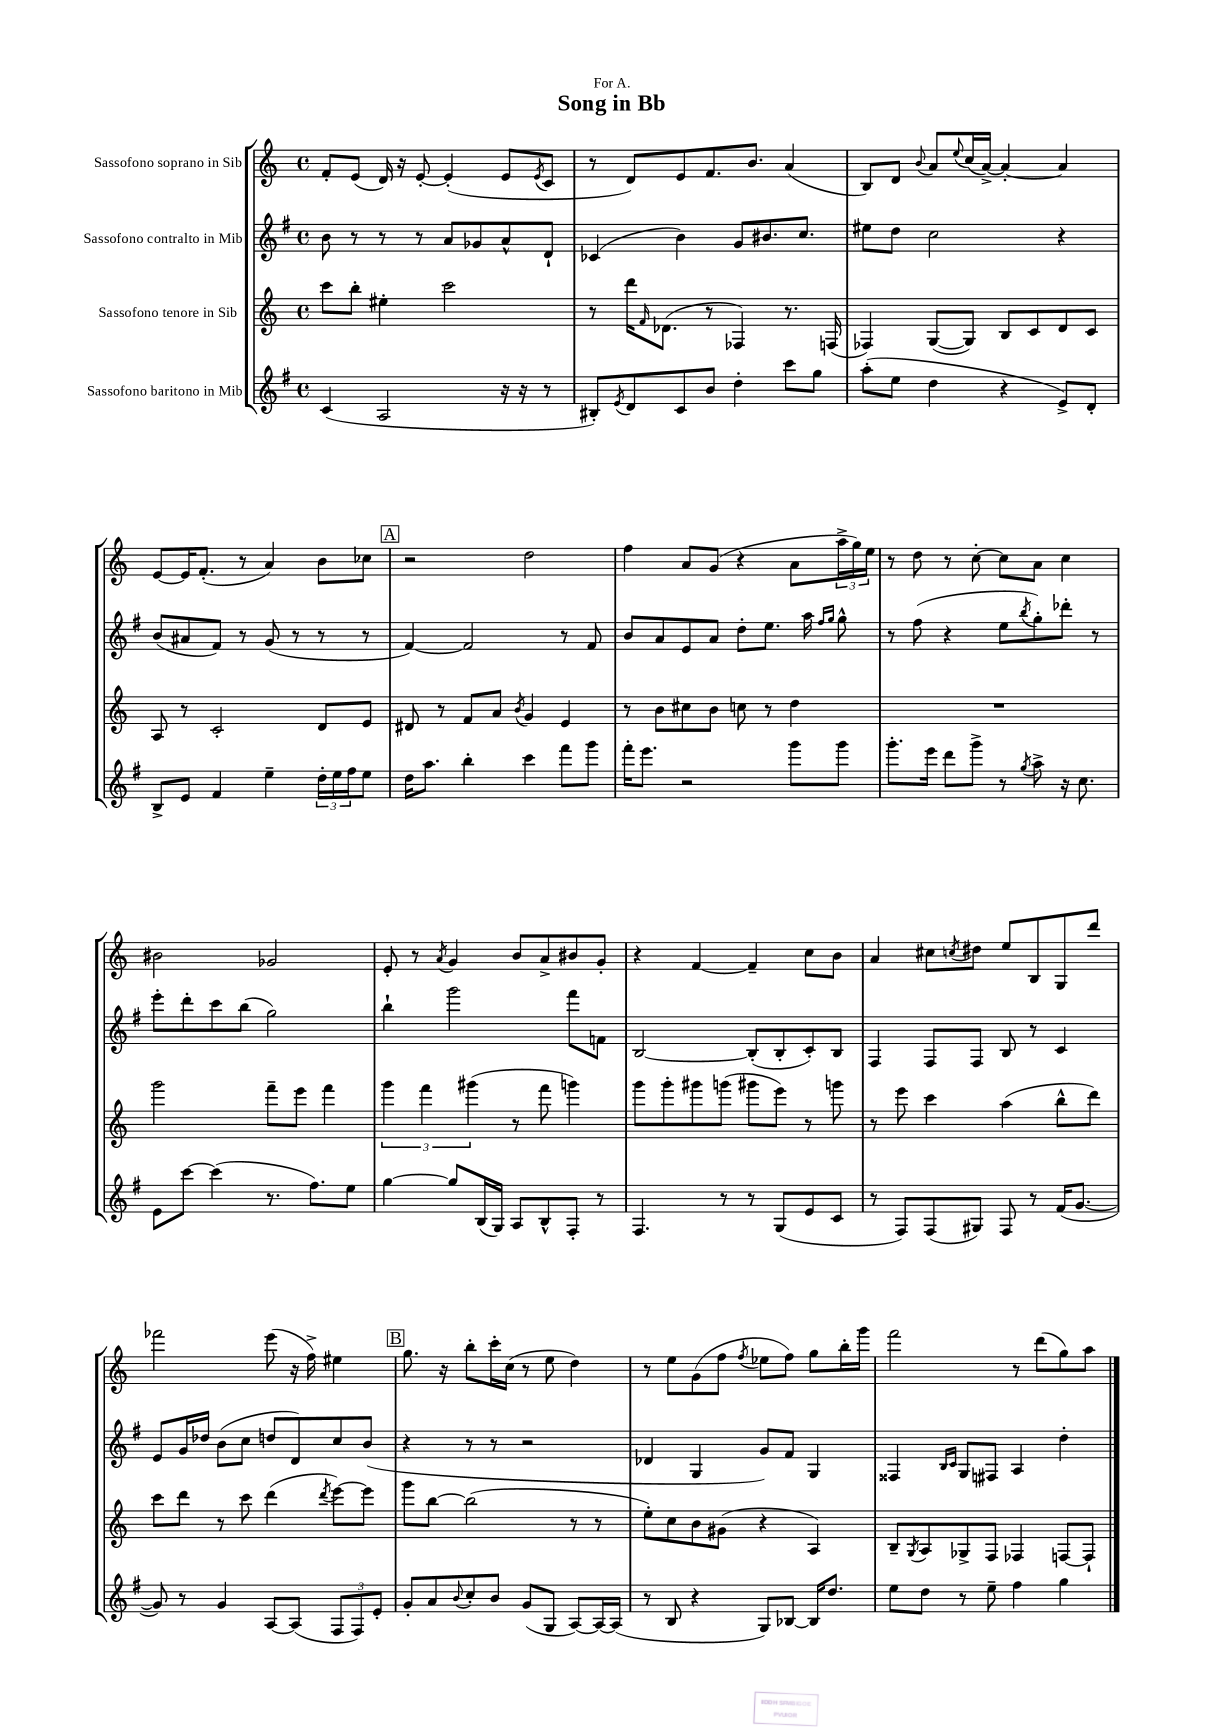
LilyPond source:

\header { title = "Song in Bb" dedication = "For A." }
<<
\new StaffGroup <<
\new Staff = "s0" \with { instrumentName = "Sassofono soprano in Sib" } {
    \clef treble \key c \major \defaultTimeSignature \time 4/4
    f'8-. e'8( d'16) r16 e'8~-. e'4-.( e'8 \acciaccatura { e'8 } c'8 |
    r8 d'8) e'8 f'8. b'8. a'4( |
    b8) d'8 \appoggiatura { b'8 } a'8 \appoggiatura { e''8 } c''16( a'16~->) a'4~-. a'4 |
    e'8~ e'16 f'8.-.( r8 a'4) b'8 ces''8 |
    \mark \markup { \box "A" } r2 d''2 |
    f''4 a'8 g'8( r4 a'8 \tuplet 3/2 { a''16-> g''16) e''16 } |
    r8 d''8 r8 c''8~-. c''8 a'8 c''4 |
    bis'2 ges'2 |
    e'8-. r8 \acciaccatura { a'8 } g'4 b'8 a'8-> bis'8 g'8-. |
    r4 f'4~ f'4-- c''8 b'8 |
    a'4 cis''8 \acciaccatura { c''8 } dis''8 e''8 b8 g8 d'''8 |
    fes'''2 e'''8( r16 f''16->) eis''4 |
    \mark \markup { \box "B" } g''8. r16 b''8-. c'''16-. c''16( r8 e''8 d''4) |
    r8 e''8 g'8( f''8 \acciaccatura { f''8 } ees''8 f''8) g''8 b''16-. g'''16 |
    f'''2 r8 d'''8( g''8) a''8 \bar "|." |
}
\new Staff = "s1" \with { instrumentName = "Sassofono contralto in Mib" } {
    \clef treble \key g \major \defaultTimeSignature \time 4/4
    b'8 r8 r8 r8 a'8 ges'8 a'8-^ d'8-! |
    ces'4( b'4) g'8 bis'8. c''8. |
    eis''8 d''8 c''2 r4 |
    b'8( ais'8 fis'8) r8 g'8( r8 r8 r8 |
    \mark \markup { \box "A" } fis'4~) fis'2 r8 fis'8 |
    b'8 a'8 e'8 a'8 d''8-. e''8. a''16 \grace { fis''16 g''16 } g''8-^ |
    r8 fis''8( r4 e''8 \acciaccatura { b''8 } g''8-.) des'''8-. r8 |
    e'''8-. d'''8-. c'''8 b''8( g''2) |
    b''4-! g'''2 fis'''8 f'8 |
    b2~ b8-.( b8-. c'8-.) b8 |
    fis4 fis8 fis8 b8 r8 c'4 |
    e'8 g'16 des''16 b'8( c''8 d''8 d'8) c''8 b'8( |
    \mark \markup { \box "B" } r4 r8 r8 r2 |
    des'4 g4 g'8) fis'8 g4 |
    fisis4 \grace { b16 c'16 } g8 fis8 a4 d''4-. \bar "|." |
}
\new Staff = "s2" \with { instrumentName = "Sassofono tenore in Sib" } {
    \clef treble \key c \major \defaultTimeSignature \time 4/4
    c'''8 b''8-. eis''4-. c'''2 |
    r8 d'''16 \grace { f'16 } des'8.( r8 fes4) r8. f16( |
    fes4) g8~( g8) b8 c'8 d'8 c'8 |
    a8 r8 c'2-. d'8 e'8 |
    \mark \markup { \box "A" } dis'8 r8 f'8 a'8 \acciaccatura { b'8 } g'4 e'4 |
    r8 b'8 cis''8 b'8 c''8 r8 d''4 |
    R1 |
    g'''2 f'''8-- e'''8 f'''4 |
    \tuplet 3/2 { g'''4 f'''4 gis'''4( } r8 f'''8 g'''4) |
    g'''8 g'''8-. gis'''8 g'''8( gis'''8 e'''8) r8 g'''8 |
    r8 e'''8 c'''4 a''4( b''8-^ d'''8) |
    c'''8 d'''8 r8 c'''8 d'''4( \acciaccatura { d'''8 } e'''8~) e'''8 |
    \mark \markup { \box "B" } g'''8 b''8~ b''2( r8 r8 |
    e''8-.) c''8 b'8 gis'8( r4 a4) |
    b8-- \acciaccatura { g8 } a8 ges8-> f8 fes4 f8~ f8-! \bar "|." |
}
\new Staff = "s3" \with { instrumentName = "Sassofono baritono in Mib" } {
    \clef treble \key g \major \defaultTimeSignature \time 4/4
    c'4( a2 r16 r16 r8 |
    bis8-.) \acciaccatura { e'8 } d'8 c'8 b'8 d''4-. c'''8 g''8 |
    a''8-.( e''8 d''4 r4 e'8->) d'8-. |
    b8-> e'8 fis'4 e''4-- \tuplet 3/2 { d''16-. e''16 fis''16 } e''8 |
    \mark \markup { \box "A" } d''16 a''8. b''4-. c'''4 fis'''8 g'''8 |
    fis'''16-. e'''8. r2 g'''8 g'''8 |
    g'''8.-. e'''16 d'''8 g'''8-> r8 \acciaccatura { g''8 } a''8-> r16 c''8. |
    e'8 c'''8~ c'''4( r8. fis''8.) e''8 |
    g''4~ g''8 b16( g16) a8 b8-^ fis8-. r8 |
    fis4. r8 r8 g8( e'8 c'8 |
    r8 fis8) fis8( gis8) fis8 r8 fis'16( g'8.~ |
    g'8) r8 g'4 a8~ a8( \tuplet 3/2 { fis8 fis8) e'8-. } |
    \mark \markup { \box "B" } g'8-. a'8 \appoggiatura { b'8 } c''8-. b'8 g'8( g8 a8~) a16~ a16( |
    r8 b8 r4 g8) bes8~ bes16 d''8. |
    e''8 d''8 r8 e''8-- fis''4 g''4 \bar "|." |
}
>>
>>
\layout { \context { \Score \remove "Bar_number_engraver" } }
